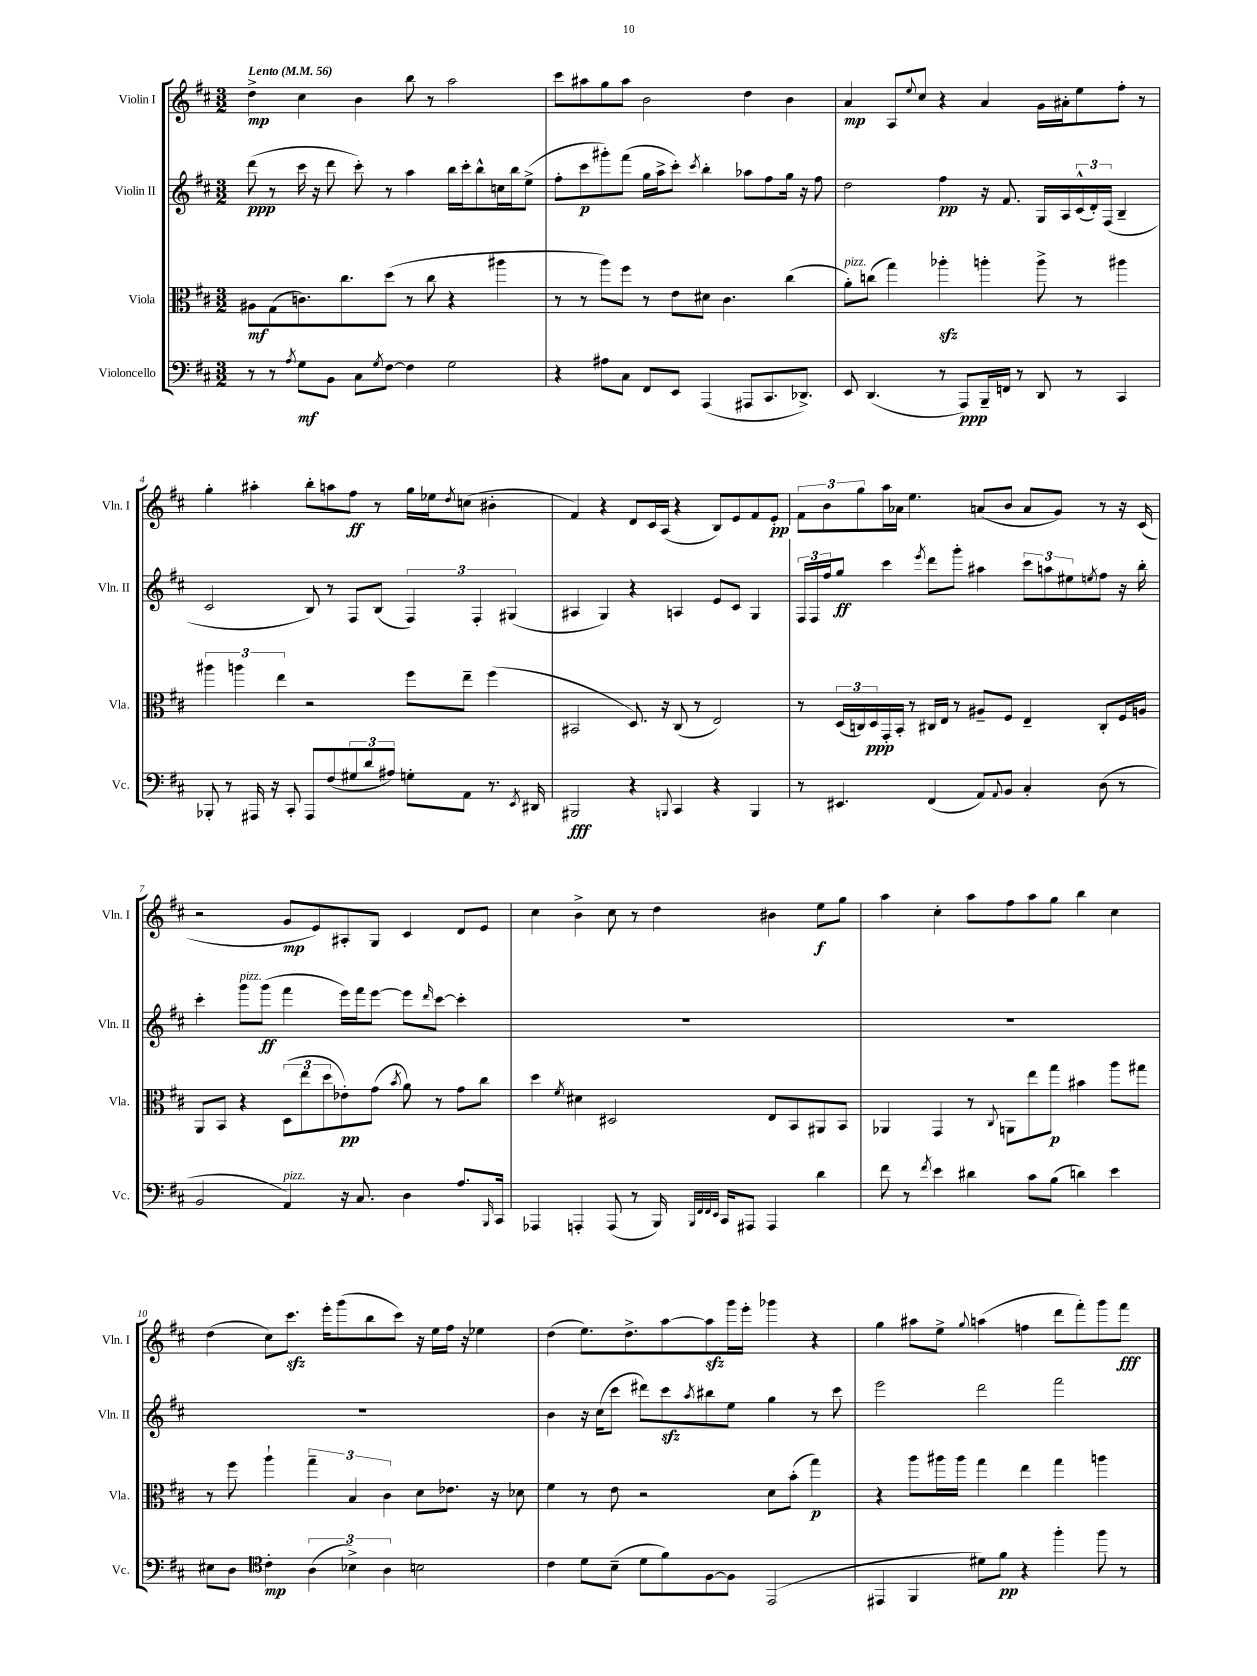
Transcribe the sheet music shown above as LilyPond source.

<<
\new StaffGroup <<
\new Staff = "s0" \with { instrumentName = "Violin I" shortInstrumentName = "Vln. I" } {
    \clef treble \key d \major \numericTimeSignature \time 3/2 \tempo "Lento" 4 = 56
    d''4->\mp cis''4 b'4 b''8 r8 a''2 |
    cis'''8 ais''8 g''8 ais''8 b'2 d''4 b'4 |
    a'4\mp a8 \appoggiatura { e''8 } cis''8 r4 a'4 g'16 ais'16-. e''8 fis''8-. r8 |
    g''4-. ais''4-. b''8-. a''8 fis''8\ff r8 g''16 ees''16 \acciaccatura { d''8 } c''8( bis'4-. |
    fis'4) r4 d'8 cis'16 a16( r4 b8) e'8 fis'8 e'8-.\pp |
    \tuplet 3/2 { fis'8 b'8 g''8 } a''16 aes'16 e''4. a'8( b'8 a'8 g'8) r8 r16 cis'16( |
    r2 g'8\mp e'8) ais8-. g8 cis'4 d'8 e'8 |
    cis''4 b'4-> cis''8 r8 d''4 bis'4 e''8\f g''8 |
    a''4 cis''4-. a''8 fis''8 a''8 g''8 b''4 cis''4 |
    d''4( cis''8) cis'''8.\sfz e'''16-. g'''8( b''8 cis'''8) r16 e''16 fis''16 r16 ees''4 |
    d''4( e''8.) d''8.-> a''8~ a''8\sfz g'''16 e'''16-. ges'''4 r4 |
    g''4 ais''8 e''8-> \appoggiatura { g''8 } a''4( f''4 d'''8 fis'''8-.) g'''8 fis'''8\fff \bar "|." |
}
\new Staff = "s1" \with { instrumentName = "Violin II" shortInstrumentName = "Vln. II" } {
    \clef treble \key d \major \numericTimeSignature \time 3/2
    d'''8\ppp( r8 cis'''16 r16 d'''8 cis'''8-.) r8 a''4 b''16 cis'''16-. b''8-^ c''16 b''16 e''8->( |
    fis''8-. cis'''8\p gis'''8-.) fis'''8( g''16 a''16-> cis'''8-.) \acciaccatura { cis'''8 } b''4-. aes''8 fis''8 g''16 r16 fis''8 |
    d''2 fis''4\pp r16 fis'8. g16 a16 \tuplet 3/2 { cis'16-^( d'16-.) fis16( } b4-- |
    cis'2 b8) r8 fis8 b8( \tuplet 3/2 { fis4) fis4-. gis4( } |
    ais4 g4) r4 a4 e'8 cis'8 g4 |
    \tuplet 3/2 { fis16 fis16 fis''16 } g''8\ff cis'''4 \acciaccatura { e'''8 } d'''8 g'''8-. ais''4 \tuplet 3/2 { cis'''8 a''8 eis''8 } \acciaccatura { e''8 } fis''8 r16 b''16-. |
    cis'''4-. g'''8^\markup { \italic "pizz." } g'''8\ff( fis'''4 e'''16) fis'''16 e'''8~ e'''8 \grace { d'''16 } cis'''8~ cis'''4-. |
    R1. |
    R1. |
    R1. |
    b'4 r16 cis''16( cis'''8 dis'''8) cis'''8\sfz \acciaccatura { a''8 } bis''8 e''8 g''4 r8 cis'''8 |
    e'''2 d'''2 fis'''2 \bar "|." |
}
\new Staff = "s2" \with { instrumentName = "Viola" shortInstrumentName = "Vla." } {
    \clef alto \key d \major \numericTimeSignature \time 3/2
    ais8\mf g8( c'8.) cis''8. d''8( r8 cis''8 r4 ais''4 |
    r8 r8 a''8) fis''8 r8 e'8 dis'8 cis'4. cis''4( |
    a'8-.^\markup { \italic "pizz." }) c''8( g''4) aes''4-.\sfz a''4-. a''8-> r8 ais''4 |
    \tuplet 3/2 { ais''4 a''4 e''4 } r2 fis''8 e''8-- fis''4( |
    bis,2 d8.) r16 cis8( r8 e2) |
    r8 \tuplet 3/2 { d16( c16) d16\ppp } g,16-. b,16-. r8 cis16 e16 r8 ais8-- fis8 e4-- cis8-. fis16 a16 |
    a,8 b,8 r4 \tuplet 3/2 { d8( e''8 d''8 } ees'8-.\pp) g'8( \acciaccatura { b'8 } a'8) r8 g'8 cis''8 |
    d''4 \acciaccatura { fis'8 } dis'4 dis2 e8 b,8 ais,8 b,8 |
    aes,4 g,4 r8 \appoggiatura { cis8 } a,8 e''8 g''8\p bis'4 a''8 gis''8 |
    r8 fis''8 a''4-! \tuplet 3/2 { g''4-- b4 cis'4 } d'8 ees'8. r16 des'8 |
    fis'4 r8 e'8 r2 d'8 b'8-.( g''4\p) |
    r4 a''8 ais''16 ais''16 g''4 e''4 g''4 a''4 \bar "|." |
}
\new Staff = "s3" \with { instrumentName = "Violoncello" shortInstrumentName = "Vc." } {
    \clef bass \key d \major \numericTimeSignature \time 3/2
    r8 r8 \acciaccatura { a8 } g8\mf b,8 cis8 \acciaccatura { g8 } fis8~ fis4 g2 |
    r4 ais8 cis8 fis,8 e,8 a,,4( ais,,8 cis,8. des,8.->) |
    e,8 d,4.( r8 a,,8\ppp) b,,16-- f,16 r8 d,8 r8 cis,4 |
    bes,,8-. r8 ais,,16 r16 cis,8-. ais,,8 fis8( \tuplet 3/2 { gis8 d'8 ais8) } g8-. a,8 r8. \acciaccatura { e,8 } dis,16 |
    bis,,2\fff r4 \appoggiatura { b,,8 } cis,4 r4 b,,4 |
    r8 eis,4. fis,4( a,8) \appoggiatura { a,8 } b,8 cis4-. d8( r8 |
    b,2 a,4^\markup { \italic "pizz." }) r16 cis8. d4 a8. \grace { b,,16 } cis,16 |
    aes,,4 a,,4-. a,,8( r8 b,,16) \grace { b,,32 fis,32 fis,32 e,32 } cis,16 ais,,8 ais,,4 d'4 |
    fis'8 r8 \acciaccatura { fis'8 } e'4 dis'4 cis'8 b8( d'4) e'4 |
    eis8 d8 \clef tenor cis'4-.\mp \tuplet 3/2 { a4( bes4->) a4 } b2 |
    cis'4 d'8 b8--( d'8 fis'8) fis8~ fis8 e,2( |
    eis,4 fis,4 dis'8) fis'8\pp r4 fis''4-. fis''8 r8 \bar "|." |
}
>>
>>
